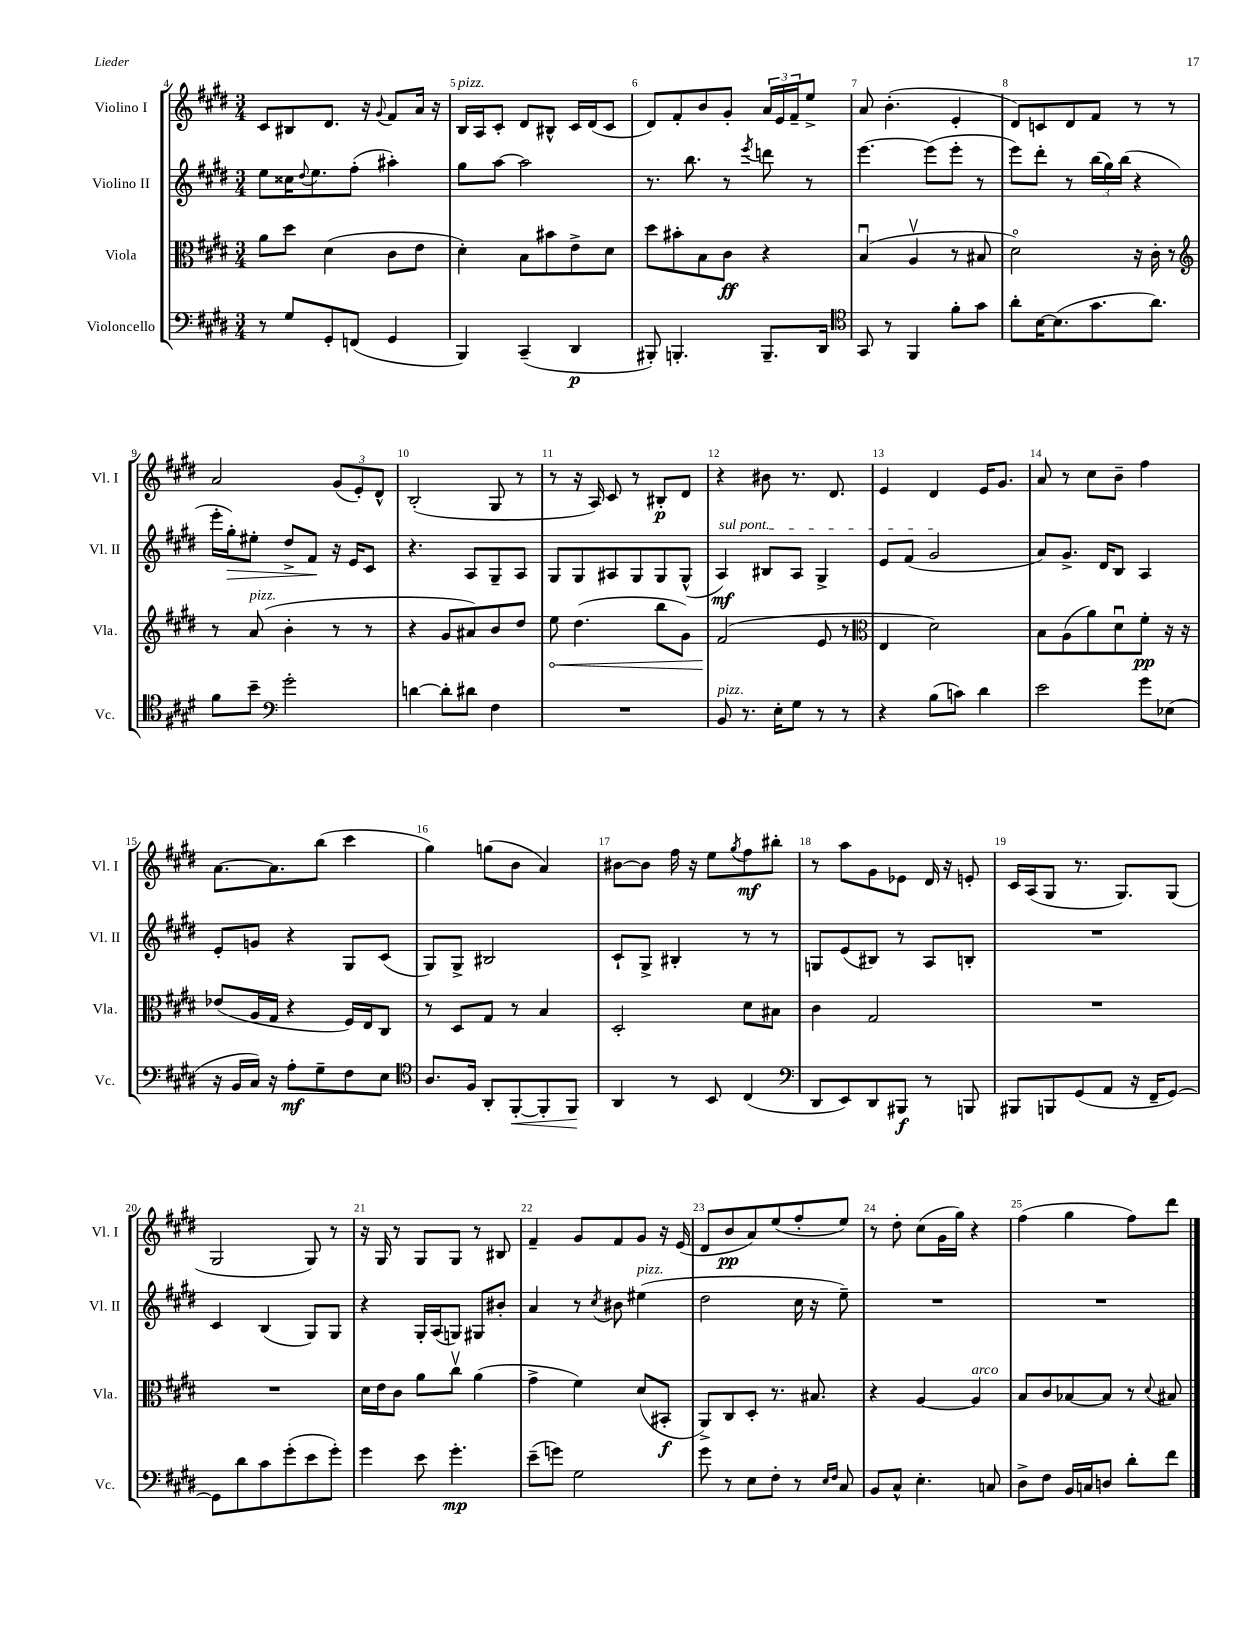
<<
\new StaffGroup <<
\new Staff = "s0" \with { instrumentName = "Violino I" shortInstrumentName = "Vl. I" } {
    \clef treble \key e \major \numericTimeSignature \time 3/4
    cis'8 bis8 dis'8. r16 \appoggiatura { gis'8 } fis'8 a'16 r16 |
    b16^\markup { \italic "pizz." } a16 cis'8-. dis'8 bis8-^ cis'16 dis'16( cis'8 |
    dis'8) fis'8-. b'8 gis'8-. \tuplet 3/2 { a'16 e'16 fis'16-- } e''8-> |
    a'8 b'4.-.( e'4-. |
    dis'8) c'8 dis'8 fis'8 r8 r8 |
    a'2 \tuplet 3/2 { gis'8( e'8-.) dis'8-^ } |
    b2-.( gis8 r8 |
    r8 r16 a16) cis'8 r8 bis8-.\p dis'8 |
    r4 bis'8 r8. dis'8. |
    e'4 dis'4 e'16 gis'8. |
    a'8 r8 cis''8 b'8-- fis''4 |
    a'8.~ a'8. b''8( cis'''4 |
    gis''4) g''8( b'8 a'4) |
    bis'8~ bis'8 fis''16 r16 e''8 \acciaccatura { gis''8 } fis''8\mf bis''8-. |
    r8 a''8 gis'8 ees'8 dis'16 r16 e'8-. |
    cis'16 a16( gis8 r8. gis8.) gis8( |
    gis2 gis8) r8 |
    r16 gis16 r8 gis8 gis8 r8 bis8 |
    fis'4-- gis'8 fis'8 gis'8 r16 e'16( |
    dis'8 b'8\pp a'8) e''8( fis''8-. e''8) |
    r8 dis''8-. cis''8( gis'16 gis''16) r4 |
    fis''4( gis''4 fis''8) dis'''8 \bar "|." |
}
\new Staff = "s1" \with { instrumentName = "Violino II" shortInstrumentName = "Vl. II" } {
    \clef treble \key e \major \numericTimeSignature \time 3/4
    e''8 cisis''16 \appoggiatura { dis''8 } e''8. fis''8-.( ais''4-.) |
    gis''8 a''8~ a''2 |
    r8. b''8. r8 \acciaccatura { e'''8 } d'''8 r8 |
    e'''4.~ e'''8( e'''8-. r8 |
    e'''8) dis'''8-. r8 \tuplet 3/2 { b''16( gis''16) b''16( } r4 |
    e'''16-. gis''16-.\>) eis''8-. dis''8-> fis'8\! r16 e'16 cis'8 |
    r4. a8 gis8-- a8 |
    gis8 gis8 ais8 gis8 gis8 gis8-^( |
    \once \override TextSpanner.bound-details.left.text = \markup { \italic "sul pont." } a4\mf\startTextSpan) bis8 a8 gis4-> |
    e'8 fis'8( gis'2\stopTextSpan |
    a'8) gis'8.-> dis'16 b8 a4 |
    e'8-. g'8 r4 gis8 cis'8( |
    gis8) gis8-> bis2 |
    cis'8-! gis8-> bis4-. r8 r8 |
    g8 e'8( bis8) r8 a8 b8-. |
    R2. |
    cis'4 b4( gis8) gis8 |
    r4 gis16-. a16( g8) gis8 bis'8-. |
    a'4 r8 \acciaccatura { cis''8 } bis'8 eis''4^\markup { \italic "pizz." }( |
    dis''2 cis''16 r16 e''8--) |
    R2. |
    R2. \bar "|." |
}
\new Staff = "s2" \with { instrumentName = "Viola" shortInstrumentName = "Vla." } {
    \clef alto \key e \major \numericTimeSignature \time 3/4
    a'8 dis''8 dis'4( cis'8 e'8 |
    dis'4-.) b8 bis'8 e'8-> dis'8 |
    dis''8 bis'8-. b8 cis'8\ff r4 |
    b4\downbow( a4\upbow r8 bis8 |
    dis'2\flageolet) r16 cis'16-. r8 |
    \clef treble r8 a'8^\markup { \italic "pizz." }( b'4-. r8 r8 |
    r4 gis'8 ais'8) b'8 dis''8 |
    \once \override Hairpin.circled-tip = ##t e''8\< dis''4.( b''8 gis'8) |
    fis'2\!( e'8 r8 |
    \clef alto e4 dis'2) |
    b8 a8( a'8) dis'8\downbow fis'8-.\pp r16 r16 |
    ees'8( a16 gis16 r4 fis16) e16 cis8 |
    r8 dis8 gis8 r8 b4 |
    dis2-. dis'8 bis8 |
    cis'4 gis2 |
    R2. |
    R2. |
    dis'16 e'16 cis'8 a'8 cis''8\upbow a'4( |
    gis'4-> fis'4) dis'8( bis,8-.\f |
    a,8->) cis8 dis8-. r8. bis8. |
    r4 a4~ a4^\markup { \italic "arco" } |
    b8 cis'8 bes8~ bes8 r8 \appoggiatura { dis'8 } bis8 \bar "|." |
}
\new Staff = "s3" \with { instrumentName = "Violoncello" shortInstrumentName = "Vc." } {
    \clef bass \key e \major \numericTimeSignature \time 3/4
    r8 gis8 gis,8-. f,8( gis,4 |
    b,,4) cis,4--( dis,4\p |
    bis,,8-.) b,,4.-. b,,8.-- dis,16 |
    \clef tenor gis,8 r8 fis,4 fis'8-. gis'8 |
    a'8-. b16~ b8.( gis'8. a'8.) |
    fis'8 b'8-- \clef bass gis'2-. |
    d'4~ d'8-. dis'8 fis4 |
    R2. |
    b,8^\markup { \italic "pizz." } r8. e16-. gis8 r8 r8 |
    r4 b8( c'8) dis'4 |
    e'2 gis'8 ees8( |
    r16 b,16 cis16) r16 a8-.\mf gis8-- fis8 e8 |
    \clef tenor a8. fis16 a,8-. fis,8~-.\< fis,8-. fis,8\! |
    a,4 r8 b,8 cis4( |
    \clef bass dis,8 e,8) dis,8 bis,,8\f r8 b,,8 |
    bis,,8 b,,8 gis,8( a,8 r16 fis,16-- gis,8~) |
    gis,8 dis'8 cis'8 gis'8-.( e'8 gis'8-.) |
    gis'4 e'8 gis'4.-.\mp |
    e'8--( g'8) gis2 |
    gis'8 r8 e8 fis8-. r8 \grace { e16 fis16 } cis8 |
    b,8 cis8-^ e4.-. c8 |
    dis8-> fis8 b,16 c16 d8 dis'8-. fis'8 \bar "|." |
}
>>
>>
\layout { \context { \Score currentBarNumber = #4 \override BarNumber.break-visibility = ##(#f #t #t) barNumberVisibility = #all-bar-numbers-visible } }
